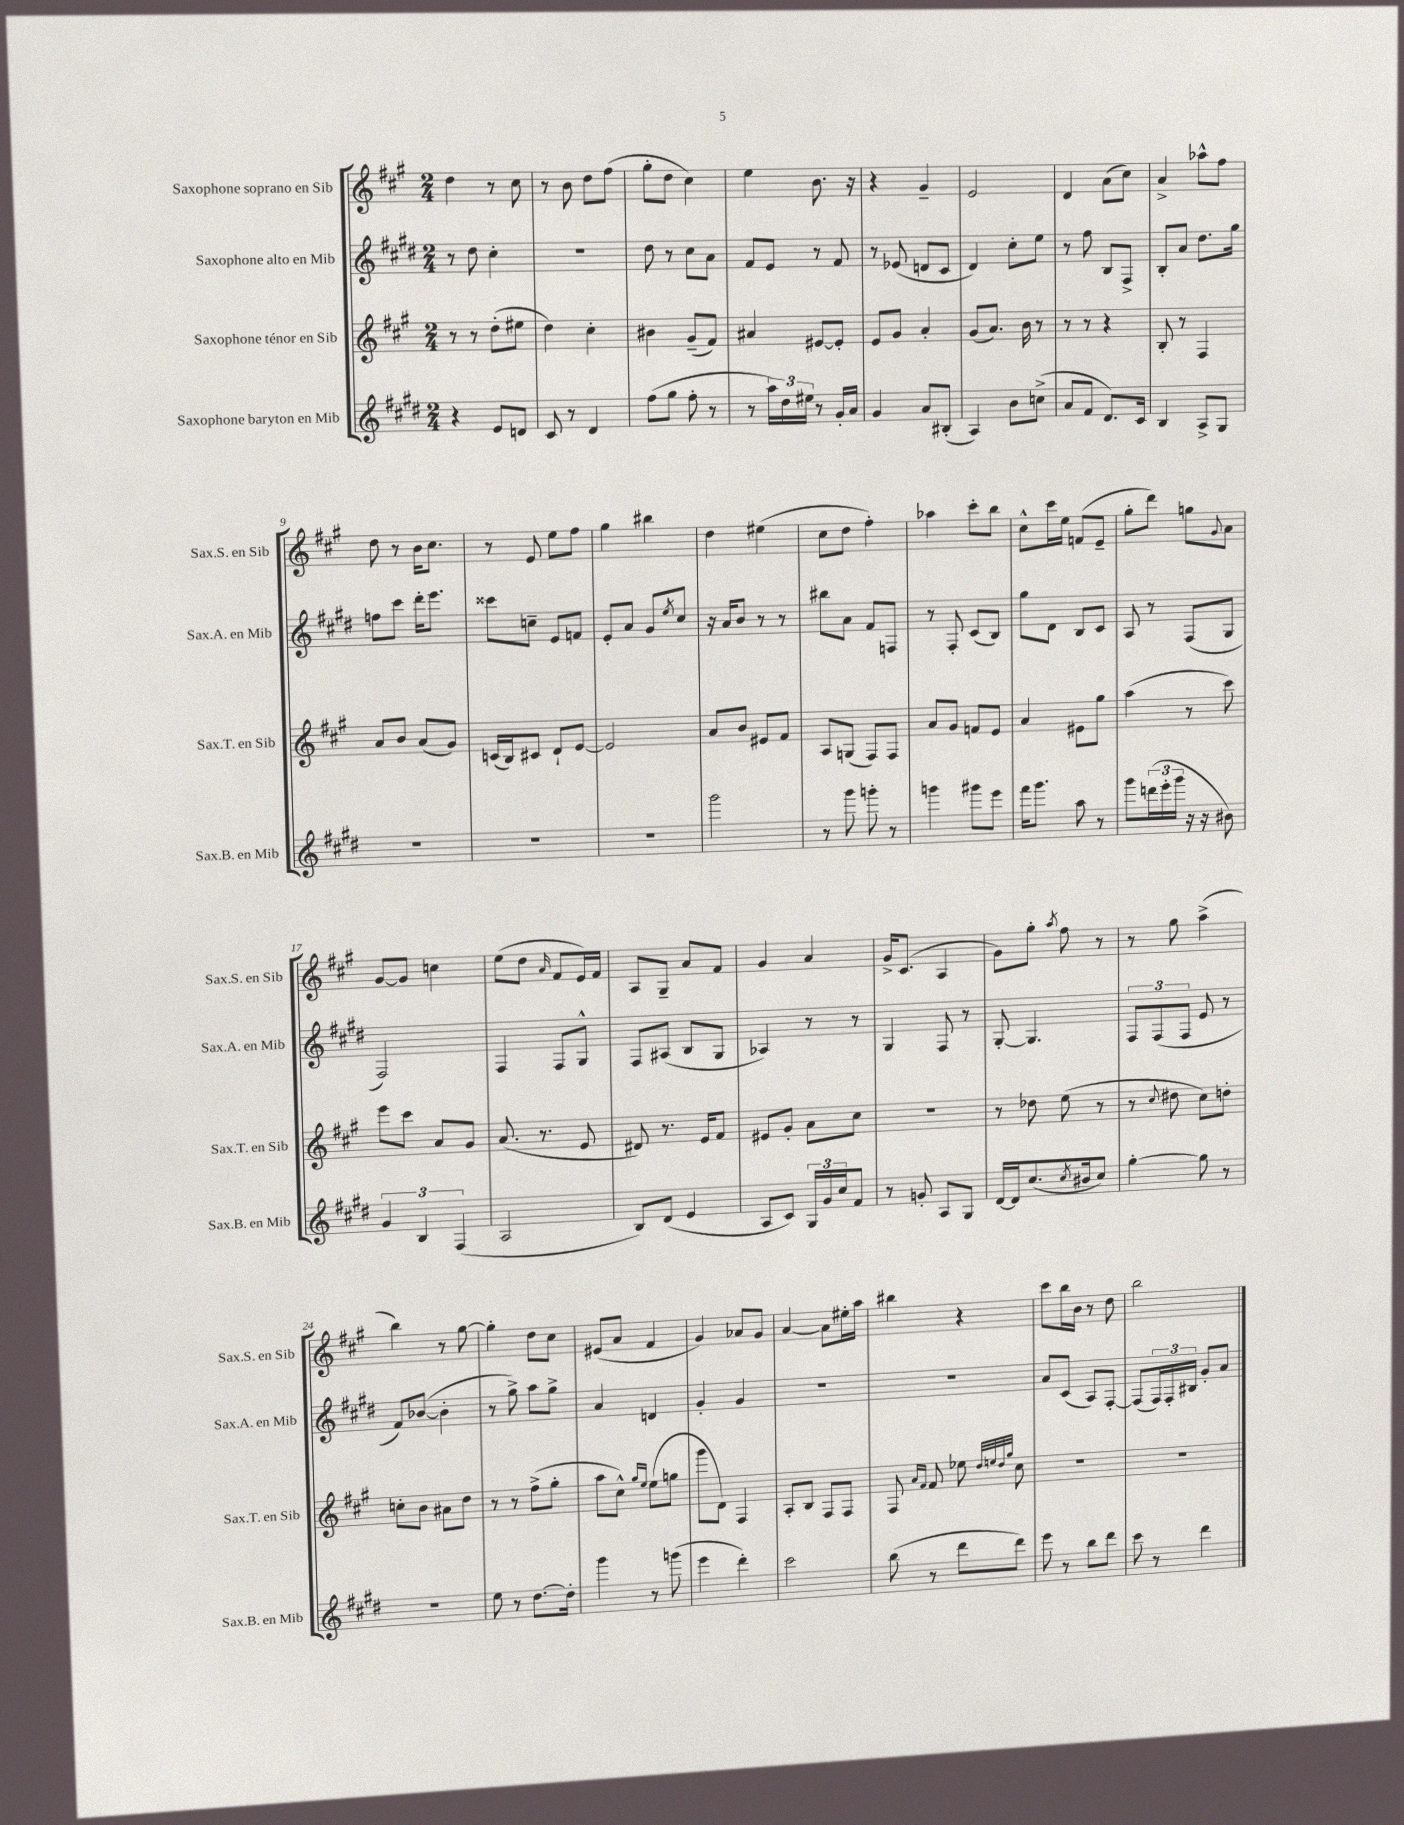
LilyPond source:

<<
\new StaffGroup <<
\new Staff = "s0" \with { instrumentName = "Saxophone soprano en Sib" shortInstrumentName = "Sax.S. en Sib" } {
    \clef treble \key a \major \numericTimeSignature \time 2/4
    d''4 r8 cis''8 |
    r8 b'8 d''8 fis''8( |
    gis''8-. d''8 cis''4) |
    e''4 b'8. r16 |
    r4 gis'4-- |
    e'2 |
    d'4 a'8( cis''8) |
    a'4-> aes''8-^ fis''8 |
    d''8 r8 b'16 cis''8. |
    r8 e'8 e''8 fis''8 |
    gis''4 bis''4 |
    d''4 eis''4( |
    cis''8 d''8 fis''4-.) |
    aes''4 cis'''8-. b''8 |
    cis''8-^ cis'''16 e''16 f'8( e'8-- |
    gis''8-. d'''8) g''8 \appoggiatura { gis'8 } a'8 |
    gis'8~ gis'8 c''4 |
    e''8( d''8 \grace { a'16 } fis'8 e'16) fis'16 |
    a8 gis8-- a'8 fis'8 |
    gis'4 a'4 |
    gis'16-> cis'8.( a4 |
    gis'8) gis''8-. \acciaccatura { a''8 } fis''8 r8 |
    r8 gis''8 a''4->( |
    b''4) r8 gis''8~ |
    gis''4-. d''8 cis''8 |
    eis'8( a'8 fis'4 |
    gis'4) aes'8 gis'8 |
    a'4~ a'8 eis''16-. a''16 |
    bis''4 r4 |
    cis'''8 b''16 b'16 r8 d''8 |
    b''2 \bar "|." |
}
\new Staff = "s1" \with { instrumentName = "Saxophone alto en Mib" shortInstrumentName = "Sax.A. en Mib" } {
    \clef treble \key e \major \numericTimeSignature \time 2/4
    r8 dis''8 cis''4-. |
    r2 |
    dis''8 r8 cis''8 a'8 |
    fis'8 e'8 r8 fis'8 |
    r8 ees'8( d'8 cis'8 |
    dis'4) cis''8-. e''8 |
    r8 fis''8 b8 fis8-> |
    b8-. a'8 dis''8. gis''16 |
    f''8 cis'''8 dis'''16-. e'''8. |
    cisis'''8 c''8-- e'8 f'8 |
    e'8-. a'8 gis'8 \acciaccatura { e''8 } cis''8 |
    r16 a'16 b'8 r8 r8 |
    bis''8 a'8 fis'8 f8 |
    r8 fis8-. cis'8( b8) |
    gis''8 dis'8 b8 cis'8 |
    a8 r8 fis8( gis8 |
    fis2) |
    fis4 fis8 gis8-^ |
    fis8 ais8( b8 gis8 |
    aes4) r8 r8 |
    gis4 fis8 r8 |
    gis8~-. gis4. |
    \tuplet 3/2 { fis8 fis8( fis8 } e'8 r8 |
    fis'8) bes'8~( bes'4-. |
    r8 gis''8->) a''8 gis''8-> |
    a'4 d'4 |
    gis'4-. gis'4 |
    R2 |
    R2 |
    a'8 cis'8( a8) fis8~-. |
    fis8( \tuplet 3/2 { fis16) fis16-. bis16 } gis'8-. a'8 \bar "|." |
}
\new Staff = "s2" \with { instrumentName = "Saxophone ténor en Sib" shortInstrumentName = "Sax.T. en Sib" } {
    \clef treble \key a \major \numericTimeSignature \time 2/4
    r8 r8 d''8-.( eis''8 |
    d''4) cis''4-. |
    bis'4 gis'8--( fis'8) |
    ais'4 eis'8~ eis'8-. |
    e'8 gis'8 a'4-. |
    gis'8( a'8.) b'16 r8 |
    r8 r8 r4 |
    b8-. r8 fis4 |
    a'8 b'8 a'8( gis'8) |
    c'16( b16) cis'8 d'8-! e'8~ |
    e'2 |
    a'8 b'8 eis'8 fis'8 |
    a8 g8( fis8) fis8 |
    a'8 gis'8 f'8 e'8 |
    a'4 eis'8 gis''8 |
    a''4( r8 cis'''8) |
    e'''8 cis'''8 a'8 gis'8 |
    a'8.( r8. e'8 |
    dis'8) r8. e'16 fis'8 |
    eis'8 gis'8-. a'8 cis''8 |
    r2 |
    r8 des''8 e''8( r8 |
    r8 \appoggiatura { cis''8 } dis''8 cis''8) d''8-. |
    c''8-. b'8 ais'8 d''8 |
    r8 r8 fis''8->( gis''8-. |
    a''8 cis''8-^) \grace { gis''16 e''16 } e''8( g''8 |
    gis'''8 d'8) fis4 |
    a8-. b8 fis8 fis8 |
    fis8 \grace { a'16 fis'16 } fis'8 ees''8 \grace { d''32 e''32 d''32 gis''32 } cis''8 |
    R2 |
    R2 \bar "|." |
}
\new Staff = "s3" \with { instrumentName = "Saxophone baryton en Mib" shortInstrumentName = "Sax.B. en Mib" } {
    \clef treble \key e \major \numericTimeSignature \time 2/4
    r4 e'8 d'8 |
    cis'8 r8 dis'4 |
    fis''8( gis''8 fis''8-. r8 |
    r8 \tuplet 3/2 { a''16) dis''16 eis''16 } r8 gis'16-. a'16 |
    gis'4 a'8 bis8-.( |
    a4) b'8 c''8->( |
    a'8 fis'8 dis'8.) cis'16 |
    b4 a8-> gis8 |
    R2 |
    R2 |
    R2 |
    gis'''2 |
    r8 gis'''8 g'''8-. r8 |
    g'''4 gis'''8 e'''8 |
    fis'''16 gis'''8. a''8 r8 |
    gis'''8 \tuplet 3/2 { d'''16( e'''16-. gis'''16 } r16 r16 bis'8) |
    \tuplet 3/2 { gis'4 b4 fis4( } |
    a2 |
    b8) dis'8( e'4 |
    a8 cis'8) \tuplet 3/2 { gis16 gis'16 cis''16 } fis'8 |
    r8 g'8-. a8 gis8 |
    dis'16~ dis'16 cis''8.( \acciaccatura { cis''8 } bis'16 cis''8) |
    gis''4~-. gis''8 r8 |
    R2 |
    e''8 r8 dis''8.~ dis''16-. |
    gis'''4 r8 g'''8( |
    e'''4 dis'''4-.) |
    cis'''2 |
    b''8( r8 dis'''8 dis'''8) |
    e'''8 r8 b''8 dis'''8 |
    cis'''8 r8 dis'''4 \bar "|." |
}
>>
>>
